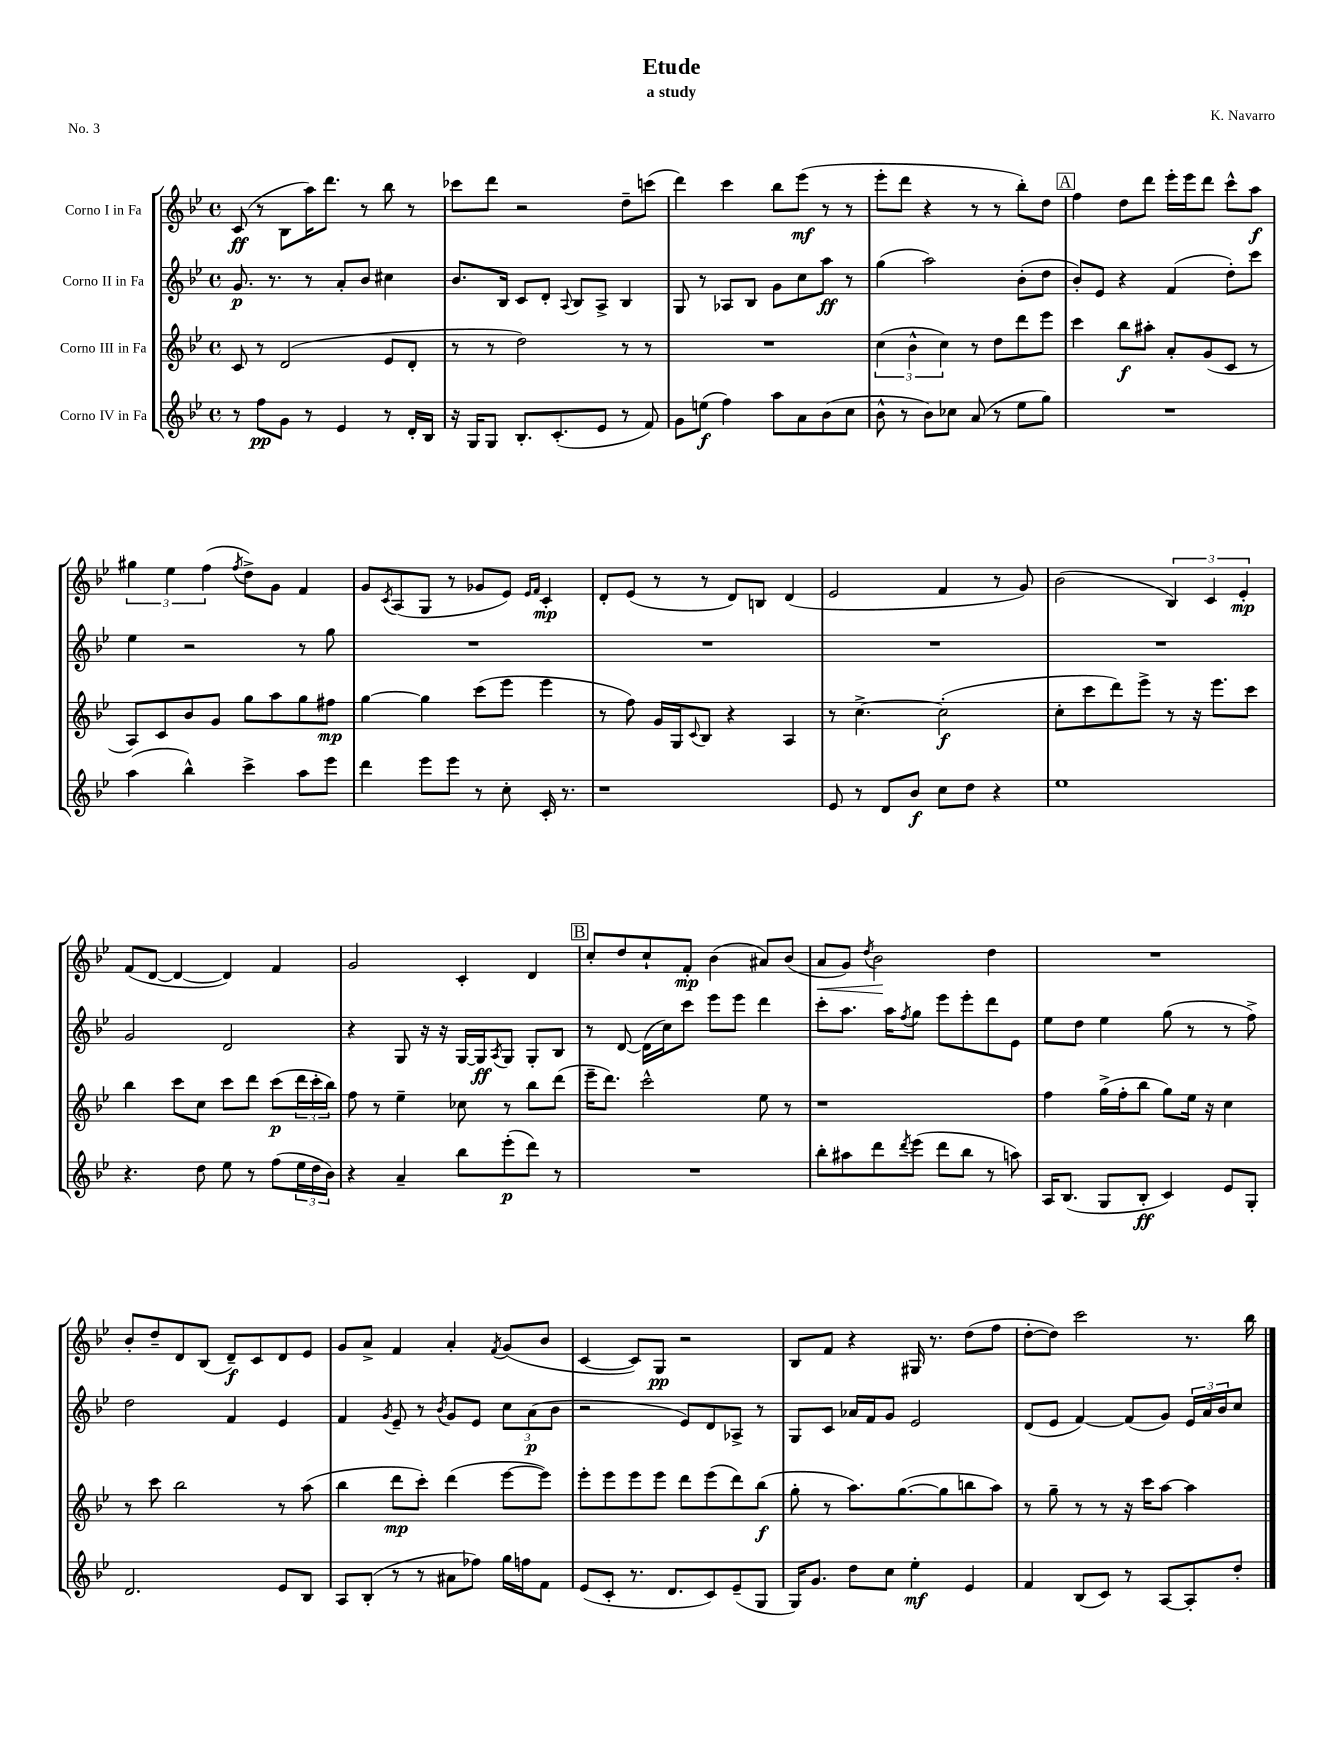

**kern	**dynam	**kern	**dynam	**kern	**dynam	**kern	**dynam
*part4	*part4	*part3	*part3	*part2	*part2	*part1	*part1
*staff4	*staff4	*staff3	*staff3	*staff2	*staff2	*staff1	*staff1
*I"Corno IV in Fa	*	*I"Corno III in Fa	*	*I"Corno II in Fa	*	*I"Corno I in Fa	*
*clefG2	*	*clefG2	*	*clefG2	*	*clefG2	*
*k[b-e-]	*	*k[b-e-]	*	*k[b-e-]	*	*k[b-e-]	*
*M4/4	*	*M4/4	*	*M4/4	*	*M4/4	*
*met(c)	*	*met(c)	*	*met(c)	*	*met(c)	*
=1	=1	=1	=1	=1	=1	=1	=1
8r	.	8c/	.	8.g/	p	(8c/	ff
8ff\L	pp	8r	.	.	.	8r	.
.	.	.	.	8.r	.	.	.
8g\J	.	(2d/	.	.	.	8B-\L	.
8r	.	.	.	8r	.	16aa\K)	.
.	.	.	.	.	.	8.ddd\J	.
4e-/	.	.	.	8a'/L	.	.	.
.	.	.	.	8b-/J	.	8r	.
8r	.	8e-/L	.	4cc#X\	.	8bb-\	.
16d'/LL	.	8d'/J	.	.	.	8r	.
16B-/JJ	.	.	.	.	.	.	.
=2	=2	=2	=2	=2	=2	=2	=2
16r	.	8r	.	8.b-/L	.	8ccc-X\L	.
16G/KL	.	.	.	.	.	.	.
8G/J	.	8r	.	.	.	8ddd\J	.
.	.	.	.	16B-/Jk	.	.	.
8.B-'/L	.	2dd\)	.	8c/L	.	2r	.
.	.	.	.	8d'/J	.	.	.
(8.c'/	.	.	.	.	.	.	.
.	.	.	.	8qqA/	.	.	.
.	.	.	.	8B-/L	.	.	.
8e-/J	.	.	.	8A^/J	.	.	.
8r	.	8r	.	4B-/	.	8dd~\L	.
8f/)	.	8r	.	.	.	(8cccn\J	.
=3	=3	=3	=3	=3	=3	=3	=3
8g\L	.	1r	.	8G/	.	4ddd\)	.
(8een\J	f	.	.	8r	.	.	.
4ff\)	.	.	.	8A-X/L	.	4ccc\	.
.	.	.	.	8B-/J	.	.	.
8aa\L	.	.	.	8g\L	.	8bb-\L	.
8a\	.	.	.	8cc\	.	(8eee-\J	mf
(8b-\	.	.	.	8aa\J	ff	8r	.
8cc\J	.	.	.	8r	.	8r	.
=4	=4	=4	=4	=4	=4	=4	=4
8b-^^\	.	(6cc\	.	(4gg\	.	8eee-'\L	.
8r	.	.	.	.	.	8ddd\J	.
.	.	6b-^^\	.	.	.	.	.
8b-\L)	.	.	.	2aa\)	.	4r	.
.	.	6cc\)	.	.	.	.	.
8cc-X\J	.	.	.	.	.	.	.
(8a/	.	8r	.	.	.	8r	.
8r	.	8dd\L	.	.	.	8r	.
8ee-\L	.	8ddd\	.	(8b-'\L	.	8bb-'\L)	.
8gg\J)	.	8eee-\J	.	8dd\J	.	8dd\J	.
!!LO:REH:place=s1:t=A
=5	=5	=5	=5	=5	=5	=5	=5
1r	.	4ccc\	.	8b-'/L)	.	4ff\	.
.	.	.	.	8e-/J	.	.	.
.	.	8bb-\L	f	4r	.	8dd\L	.
.	.	8aa#X'\J	.	.	.	8ddd\J	.
.	.	8a'/L	.	(4f/	.	16eee-'\LL	.
.	.	.	.	.	.	16eee-\J	.
.	.	(8g/	.	.	.	8ddd\J	.
.	.	8c/J	.	8dd'\L)	.	8ccc^^\L	.
.	.	8r	.	8ccc\J	.	8aa\J	f
!!LO:LB:g=z
=6	=6	=6	=6	=6	=6	=6	=6
(4aa\	.	8A/L)	.	4ee-\	.	6gg#X\	.
.	.	8c/	.	.	.	.	.
.	.	.	.	.	.	6ee-\	.
4bb-^^\)	.	8b-/	.	2r	.	.	.
.	.	.	.	.	.	(6ff\	.
.	.	8g/J	.	.	.	.	.
.	.	.	.	.	.	8qff/	.
4ccc^\	.	8gg\L	.	.	.	8dd^\L)	.
.	.	8aa\	.	.	.	8g\J	.
8aa\L	.	8gg\	.	8r	.	4f/	.
8eee-\J	.	8ff#X\J	mp	8gg\	.	.	.
=7	=7	=7	=7	=7	=7	=7	=7
4ddd\	.	[4gg\	.	1r	.	8g/L	.
.	.	.	.	.	.	8qc/	.
.	.	.	.	.	.	(8A/	.
8eee-\L	.	4gg\]	.	.	.	8G/J	.
8eee-\J	.	.	.	.	.	8r	.
8r	.	(8ccc\L	.	.	.	8g-X/L	.
8cc'\	.	8eee-\J	.	.	.	8e-/J)	.
.	.	.	.	.	.	16qqe-/LL	.
.	.	.	.	.	.	16qqf/JJ	.
16c'/	.	4eee-\	.	.	.	4c'/	mp
8.r	.	.	.	.	.	.	.
=8	=8	=8	=8	=8	=8	=8	=8
1r	.	8r	.	1r	.	8d'/L	.
.	.	8ff\)	.	.	.	(8e-/J	.
.	.	16g/LL	.	.	.	8r	.
.	.	16G/J	.	.	.	.	.
.	.	8qqc/	.	.	.	.	.
.	.	8B-/J	.	.	.	8r	.
.	.	4r	.	.	.	8d/L)	.
.	.	.	.	.	.	8Bn/J	.
.	.	4A/	.	.	.	(4d/	.
=9	=9	=9	=9	=9	=9	=9	=9
8e-/	.	8r	.	1r	.	2e-/	.
8r	.	[4.cc^\	.	.	.	.	.
8d/L	.	.	.	.	.	.	.
8b-/J	f	.	.	.	.	.	.
8cc\L	.	(2cc'\]	f	.	.	4f/	.
8dd\J	.	.	.	.	.	.	.
4r	.	.	.	.	.	8r	.
.	.	.	.	.	.	8g/)	.
=10	=10	=10	=10	=10	=10	=10	=10
1ee-	.	8cc'\L	.	1r	.	(2b-\	.
.	.	8ccc\	.	.	.	.	.
.	.	8ddd\)	.	.	.	.	.
.	.	8eee-^\J	.	.	.	.	.
.	.	8r	.	.	.	6B-/)	.
.	.	16r	.	.	.	.	.
.	.	.	.	.	.	6c/	.
.	.	8.eee-\L	.	.	.	.	.
.	.	.	.	.	.	6e-'/	mp
.	.	8ccc\J	.	.	.	.	.
!!LO:LB:g=z
=11	=11	=11	=11	=11	=11	=11	=11
4.r	.	4bb-\	.	2g/	.	(8f/L	.
.	.	.	.	.	.	[8d/J	.
.	.	8ccc\L	.	.	.	4d/_	.
8dd\	.	8cc\J	.	.	.	.	.
8ee-\	.	8ccc\L	.	2d/	.	4d/])	.
8r	.	8ddd\J	.	.	.	.	.
(8ff\L	.	(8ccc\L	p	.	.	4f/	.
24ee-\L	.	24ddd\L	.	.	.	.	.
24dd\	.	24ccc'\	.	.	.	.	.
24b-\JJ)	.	24bb-\JJ)	.	.	.	.	.
=12	=12	=12	=12	=12	=12	=12	=12
4r	.	8ff\	.	4r	.	2g/	.
.	.	8r	.	.	.	.	.
4a~/	.	4ee-~\	.	8G/	.	.	.
.	.	.	.	16r	.	.	.
.	.	.	.	16r	.	.	.
8bb-\L	.	8cc-X\	.	[16G/LL	.	4c'/	.
.	.	.	.	16G/J]	ff	.	.
.	.	.	.	8qA/	.	.	.
(8eee-'\	p	8r	.	8G/J	.	.	.
8ddd\J)	.	8bb-\L	.	8G'/L	.	4d/	.
8r	.	(8ddd\J	.	8B-/J	.	.	.
!!LO:REH:place=s1:t=B
=13	=13	=13	=13	=13	=13	=13	=13
1r	.	16eee-~\KL	.	8r	.	8cc'/L	.
.	.	8.ddd\J)	.	.	.	.	.
.	.	.	.	[8d/	.	8dd/	.
.	.	2ccc^^\	.	(16d\LL]	.	8cc`/	.
.	.	.	.	16cc\J)	.	.	.
.	.	.	.	8ccc\J	.	8f'/J	mp
.	.	.	.	8eee-\L	.	(4b-\	.
.	.	.	.	8eee-\J	.	.	.
.	.	8ee-\	.	4ddd\	.	8a#X/L)	.
.	.	8r	.	.	.	(8b-/J	.
=14	=14	=14	=14	=14	=14	=14	=14
!	!	!	!	!	!	!	!LO:HP:b
8bb-'\L	.	1r	.	8ccc'\L	.	8a/L	<
8aa#X\	.	.	.	8.aa\J	.	8g/J)	.
.	.	.	.	.	.	8qdd/	.
8ddd\	.	.	.	.	.	2b-\	.
.	.	.	.	16aa\KL	.	.	.
8qddd/	.	.	.	8qff/	.	.	.
(8eee-\J	.	.	.	8gg\J	.	.	.
8ddd\L	.	.	.	8eee-\L	.	.	.
8bb-\J	.	.	.	8eee-'\	.	.	.
8r	.	.	.	8ddd\	.	4dd\	[
8aan\)	.	.	.	8e-\J	.	.	.
=15	=15	=15	=15	=15	=15	=15	=15
16A/KL	.	4ff\	.	8ee-\L	.	1r	.
(8.B-/J	.	.	.	.	.	.	.
.	.	.	.	8dd\J	.	.	.
8G/L	.	(16gg^\LL	.	4ee-\	.	.	.
.	.	16ff'\J	.	.	.	.	.
8B-'/J	ff	8bb-\J	.	.	.	.	.
4c/)	.	8gg\L)	.	(8gg\	.	.	.
.	.	16ee-\Jk	.	8r	.	.	.
.	.	16r	.	.	.	.	.
8e-/L	.	4cc\	.	8r	.	.	.
8G'/J	.	.	.	8ff^\)	.	.	.
!!LO:LB:g=z
=16	=16	=16	=16	=16	=16	=16	=16
2.d/	.	8r	.	2dd\	.	8b-'/L	.
.	.	8ccc\	.	.	.	8dd~/	.
.	.	2bb-\	.	.	.	8d/	.
.	.	.	.	.	.	(8B-/J	.
.	.	.	.	4f/	.	8d~/L)	f
.	.	.	.	.	.	8c/	.
8e-/L	.	8r	.	4e-/	.	8d/	.
8B-/J	.	(8aa\	.	.	.	8e-/J	.
=17	=17	=17	=17	=17	=17	=17	=17
8A/L	.	4bb-\	.	4f/	.	8g/L	.
(8B-'/J	.	.	.	.	.	8a^/J	.
.	.	.	.	8qg/	.	.	.
8r	.	8ddd\L	mp	8e-~/	.	4f/	.
8r	.	8ccc'\J)	.	8r	.	.	.
.	.	.	.	8qb-/	.	.	.
8a#X\L	.	(4ddd\	.	8g/L	.	4a'/	.
8ff-X\J)	.	.	.	8e-/J	.	.	.
.	.	.	.	.	.	8qf/	.
16gg\LL	.	[8eee-\L	.	12cc\L	.	(8g/L	.
16ffn\J	.	.	.	.	.	.	.
.	.	.	.	(12a\	p	.	.
8f\J	.	8eee-\J])	.	.	.	8b-/J	.
.	.	.	.	12b-\J	.	.	.
=18	=18	=18	=18	=18	=18	=18	=18
(8e-/L	.	8eee-'\L	.	2r	.	[4c/	.
8c'/J	.	8eee-\	.	.	.	.	.
8.r	.	8eee-\	.	.	.	8c/L])	.
.	.	8eee-\J	.	.	.	8G/J	pp
8.d/L	.	.	.	.	.	.	.
.	.	8ddd\L	.	8e-/L)	.	2r	.
8c/)	.	(8eee-\	.	8d/	.	.	.
(8e-~/	.	8ddd\)	.	8A-X^/J	.	.	.
8G/J	.	(8bb-\J	f	8r	.	.	.
=19	=19	=19	=19	=19	=19	=19	=19
16G/KL)	.	8gg'\	.	8G/L	.	8B-/L	.
8.g/J	.	.	.	.	.	.	.
.	.	8r	.	8c/J	.	8f/J	.
8dd\L	.	8.aa\L)	.	16a-X/LL	.	4r	.
.	.	.	.	16f/J	.	.	.
8cc\J	.	.	.	8g/J	.	.	.
.	.	([8.gg\	.	.	.	.	.
4ee-'\	mf	.	.	2e-/	.	16G#X/	.
.	.	.	.	.	.	8.r	.
.	.	8gg\]	.	.	.	.	.
4e-/	.	8bbn\	.	.	.	(8dd\L	.
.	.	8aa\J)	.	.	.	8ff\J	.
=20	=20	=20	=20	=20	=20	=20	=20
4f/	.	8r	.	(8d/L	.	[8dd'\L	.
.	.	8gg~\	.	8e-/J	.	8dd\J])	.
(8B-/L	.	8r	.	[4f/)	.	2ccc\	.
8c/J)	.	8r	.	.	.	.	.
8r	.	16r	.	(8f/L]	.	.	.
.	.	16ccc\KL	.	.	.	.	.
[8A/L	.	[8aa\J	.	8g/J)	.	.	.
8A'/]	.	4aa\]	.	24e-/LL	.	8.r	.
.	.	.	.	24a/	.	.	.
.	.	.	.	24b-/J	.	.	.
8dd'/J	.	.	.	8cc/J	.	.	.
.	.	.	.	.	.	16bb-\	.
==	==	==	==	==	==	==	==
*-	*-	*-	*-	*-	*-	*-	*-
